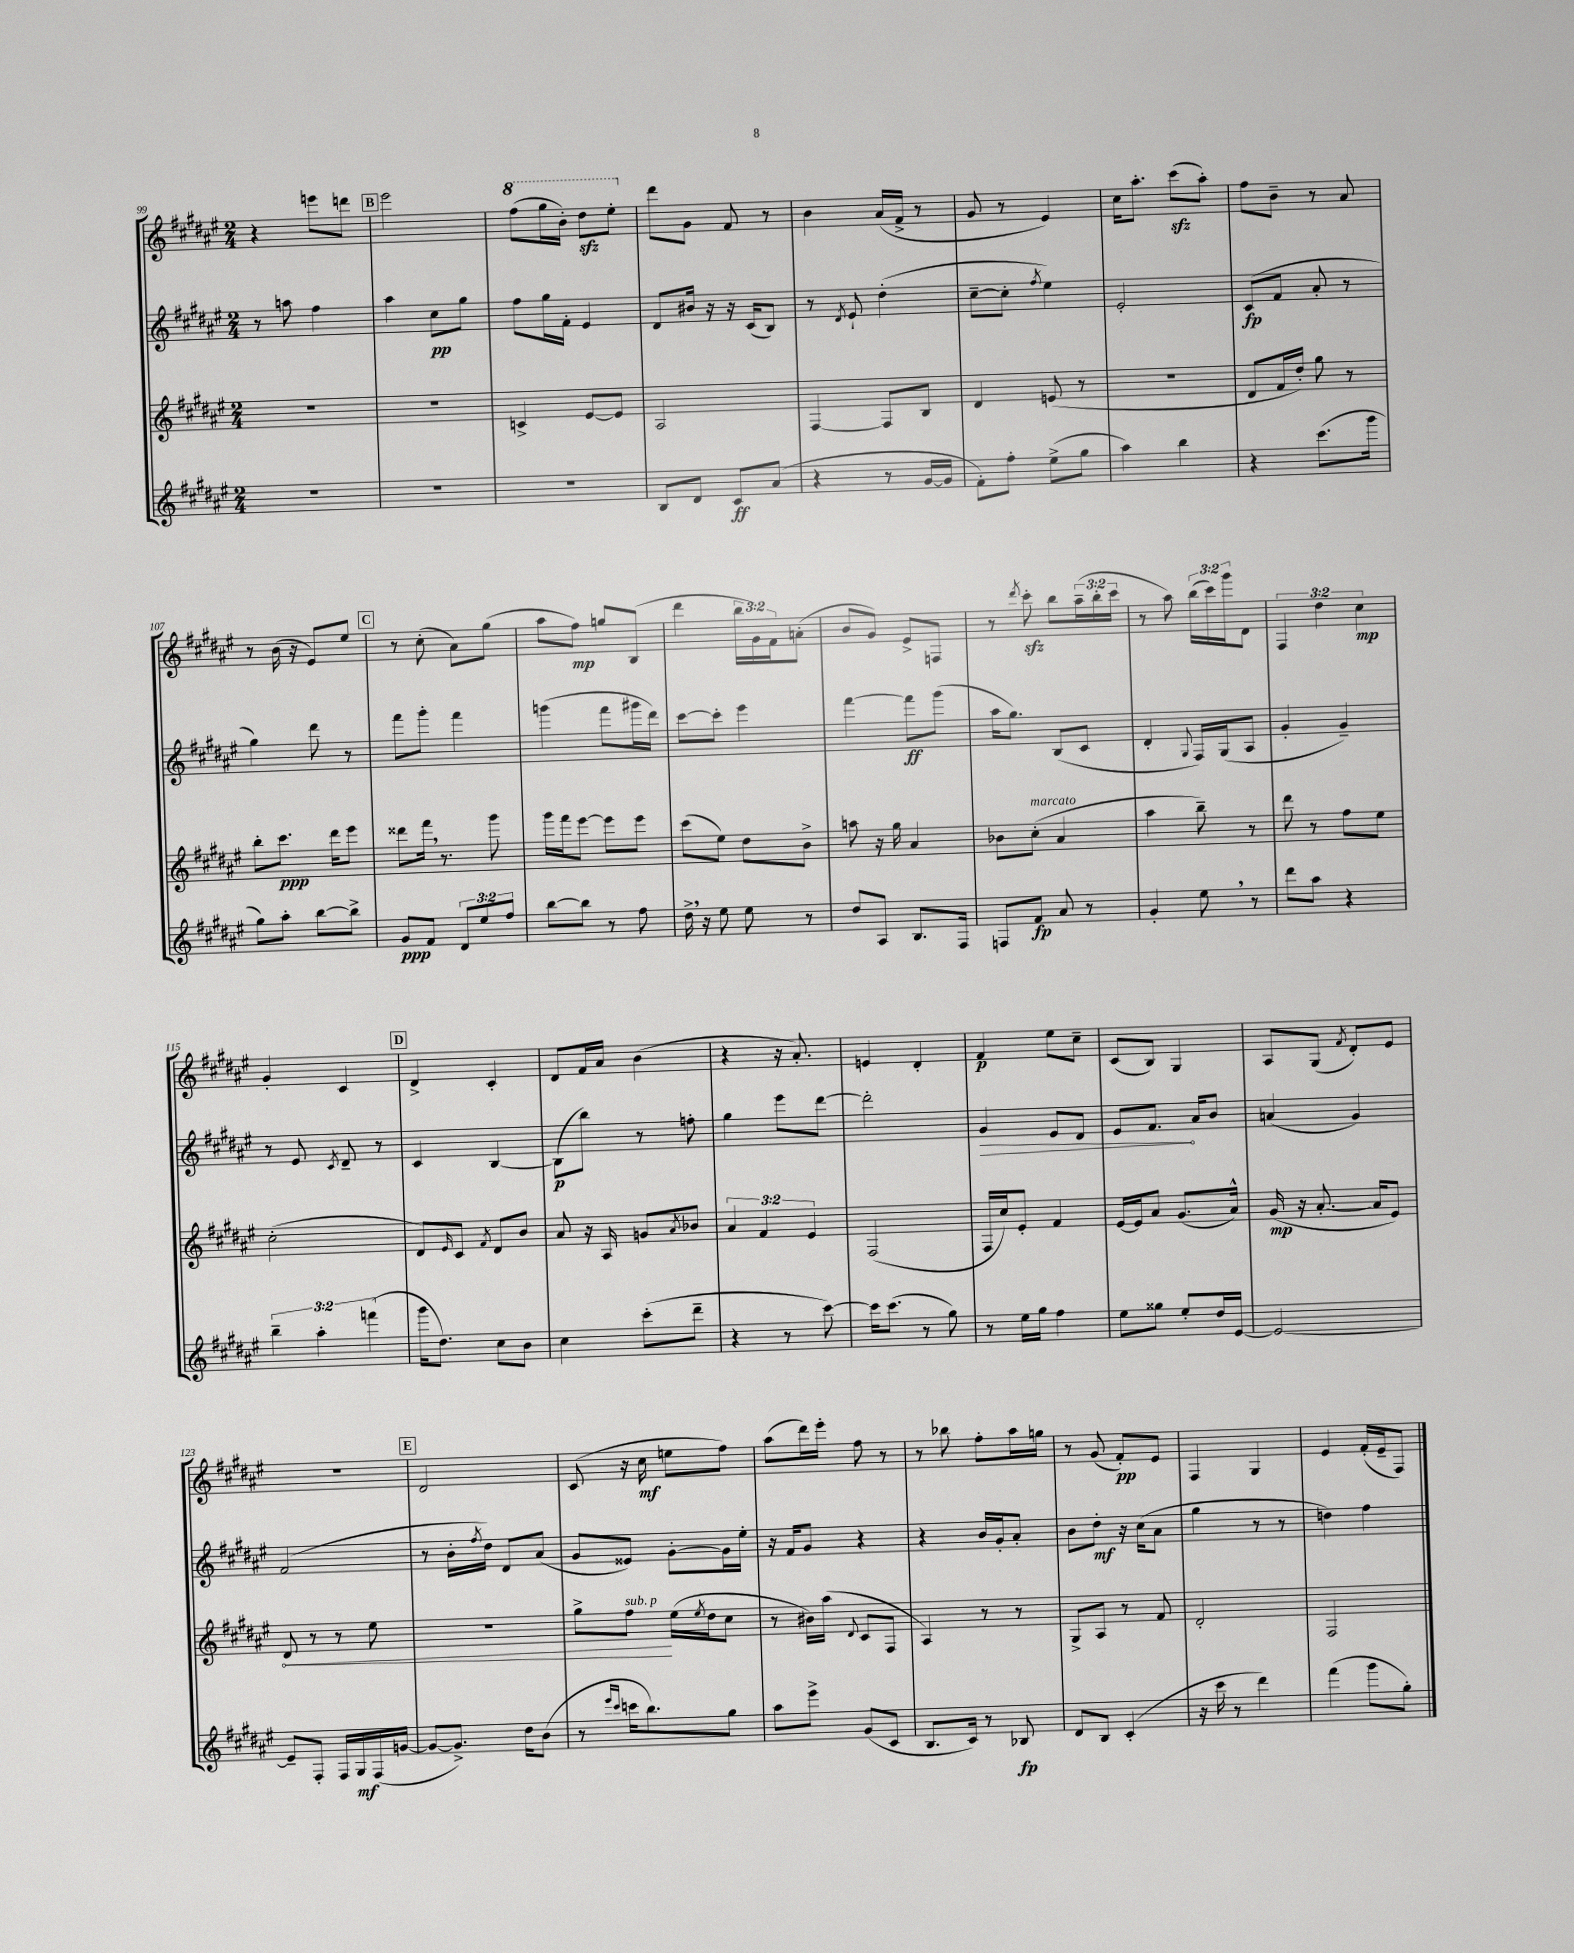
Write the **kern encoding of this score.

**kern	**kern	**kern	**kern
*staff4	*staff3	*staff2	*staff1
*clefG2	*clefG2	*clefG2	*clefG2
*k[f#c#g#d#a#e#]	*k[f#c#g#d#a#e#]	*k[f#c#g#d#a#e#]	*k[f#c#g#d#a#e#]
*M2/4	*M2/4	*M2/4	*M2/4
2r	2r	8r	4r
.	.	8aa	.
.	.	4ff#	8eee
.	.	.	8ddd
=	=	=	=
2r	2r	4aa#	2eee#
.	.	8cc#	.
.	.	8gg#	.
=	=	=	=
2r	4c^	8ff#	(8fff#
.	.	16gg#	16ggg#
.	.	16f#'	16bb')
.	[8e#	4e#	8ddd#
.	8e#]	.	8eee#'
=	=	=	=
8B	2A#	8d#	8ddd#
8d#	.	16b#	8g#
.	.	16r	.
8c#	.	16r	8f#
.	.	(16c#	.
(8a#	.	8B)	8r
=	=	=	=
4r	[4F#	8r	4b
.	.	8qd#	.
.	.	8e#`	.
8r	8F#]	(4dd#'	(16a#
.	.	.	16f#^
[16g#	8B	.	8r
16g#]	.	.	.
=	=	=	=
8f#')	4d#	[8cc#~	8g#
8ff#'	.	8cc#']	8r
.	.	8qff#	.
(8ee#^	(8e	4ee#)	4e#)
8gg#	8r	.	.
=	=	=	=
4aa#)	2r	2e#'	16cc#
.	.	.	8.aa#'
4bb	.	.	(8ccc#
.	.	.	8aa#')
=	=	=	=
4r	8d#	(8c#	8ff#
.	16f#	8f#	8b~
.	16dd#')	.	.
(8.ccc#	8gg#	8a#'	8r
.	8r	8r	8a#
16ggg#	.	.	.
=	=	=	=
8gg#)	8bb'	4gg#)	8r
8aa#'	8.ccc#	.	(16b
.	.	.	16r
[8bb	.	8ddd#	8e#)
.	16ddd#	.	.
8bb^]	8eee#	8r	8ee#
=	=	=	=
8g#	8ddd##	8fff#	8r
8f#	16fff#	8ggg#'	(8cc#'
.	8.r	.	.
12d#	.	4fff#	8a#)
12ee#	.	.	.
.	8ggg#	.	(8gg#
12ff#	.	.	.
=	=	=	=
[8bb	16ggg#	(4ggg	8aa#
.	16fff#	.	.
8bb]	[8eee#	.	8ff#)
8r	8eee#]	8fff#	8gg
8ff#	8eee#	16ggg#	(8B
.	.	16ddd#)	.
=	=	=	=
16dd#^	(8ccc#	[8ccc#	4ddd#
16r	.	.	.
8ee#	8ee#)	8ccc#']	.
8ee#	8dd#	4eee#	24bb
.	.	.	24g#)
.	.	.	24f#
8r	8b^	.	(8a'
=	=	=	=
8dd#	8aa	[4fff#	8b
8A#	16r	.	8g#)
.	16gg#	.	.
8.B	4a#	8fff#]	8e#^
.	.	(8ggg#	8F
16F#	.	.	.
=	=	=	=
8F	8b-	16aa#	8r
.	.	8.gg#)	.
.	.	.	8qddd#
8f#	(8cc#'	.	8ccc#'
8a#	4a#	(8B	8bb
8r	.	8c#	(24aa#~
.	.	.	24bb'
.	.	.	24ccc#
=	=	=	=
4g#'	4aa#	4d#'	8r
.	.	.	8aa#)
.	.	8qqG#	.
8ee#	8bb~)	16F#)	(24bb
.	.	.	24ccc#)
.	.	(16G#	.
.	.	.	24ggg#
8r	8r	8A#	8d#
=	=	=	=
8ddd#	8ddd#	4g#'	6F#
8aa#	8r	.	.
.	.	.	6dd#
4r	8ff#	4g#~)	.
.	.	.	6cc#
.	8ee#	.	.
=	=	=	=
6bb~	(2cc#'	8r	4g#'
.	.	8e#	.
6aa#'	.	.	.
.	.	8qc#	.
.	.	8d#~	4c#
(6fff	.	.	.
.	.	8r	.
=	=	=	=
16ggg#	8d#)	4c#	4d#^
8.dd#)	.	.	.
.	16qqe#	.	.
.	8c#	.	.
.	8qf#	.	.
8cc#	8d#	[4B	4c#'
8b	8b	.	.
=	=	=	=
4cc#	8a#	(8B]	8d#
.	16r	8bb)	16f#
.	16A#	.	16a#
(8ccc#'	8g	8r	(4b
.	8qa#	.	.
8ddd#~	8b-	8ff'	.
=	=	=	=
4r	6a#	4gg#	4r
.	6f#	.	.
8r	.	8eee#	16r
.	.	.	8.a#')
.	6e#	.	.
[8ccc#)	.	[8ddd#	.
=	=	=	=
16ccc#]	(2F#	2ddd#']	4e
(8.ccc#	.	.	.
8r	.	.	4d#'
8gg#)	.	.	.
=	=	=	=
8r	16F#	4g#	4f#
.	16cc#)	.	.
16ee#	8e#'	.	.
16gg#	.	.	.
4ff#	4f#	8e#	8ee#
.	.	8d#	8cc#~
=	=	=	=
8ee#	[16e#	8e#	(8c#
.	16e#]	.	.
8gg##	8a#	8.f#	8B)
8ee#'	(8.g#	.	4G#
.	.	16a#	.
16dd#	.	8b	.
[16e#	16a#^^)	.	.
=	=	=	=
2e#_	(16g#	(4a	8A#
.	16r	.	.
.	[8.a#'	.	(8G#
.	.	.	8qf#
.	.	4g#)	8d#')
.	16a#]	.	.
.	8e#)	.	8e#
=	=	=	=
8e#~]	8d#	(2f#	2r
8F#'	8r	.	.
16F#	8r	.	.
16G#	.	.	.
(16F#	8ee#	.	.
[16g	.	.	.
=	=	=	=
8g_	2r	8r	2d#
8.g^])	.	16b'	.
.	.	8qff#	.
.	.	16dd#)	.
.	.	8d#	.
16dd#	.	.	.
(8b	.	(8a#	.
=	=	=	=
8r	8gg#^	8g#	(8c#
16qqeee#	.	.	.
16qqccc#	.	.	.
16ccc	8ff#	8e##)	16r
8.bb)	.	.	16cc#
.	(16ee#	[8g#'	8ee
.	8qee#	.	.
.	16dd#	.	.
8gg#	8cc#	16g#]	8ff#)
.	.	16ee#'	.
=	=	=	=
8aa#	8r	16r	(8aa#
.	.	16f#	.
8eee#^	16b#)	8g#	16ddd#)
.	(16aa#	.	16eee#'
.	8qqd#	.	.
(8g#	8c#	4r	8ff#
8c#	8F#	.	8r
=	=	=	=
8.B	4A#)	4r	8r
.	.	.	8bb-
16c#)	.	.	.
8r	8r	16b	8ff#'
.	.	16g#'	.
8B-	8r	8a#'	16aa#
.	.	.	16gg
=	=	=	=
8d#	8G#^	8b	8r
8B	8A#	8dd#'	(8g#
(4c#'	8r	16r	8f#')
.	.	(16cc#	.
.	8f#	8a#	8e#
=	=	=	=
16r	2d#'	4gg#	4F#
16ccc#	.	.	.
8r	.	.	.
4ddd#)	.	8r	4G#
.	.	8r	.
=	=	=	=
(4fff#	2F#	4dd)	4e#
8ggg#	.	4ff#	(16f#'
.	.	.	16e#~
8gg#')	.	.	8F#)
==	==	==	==
*-	*-	*-	*-
